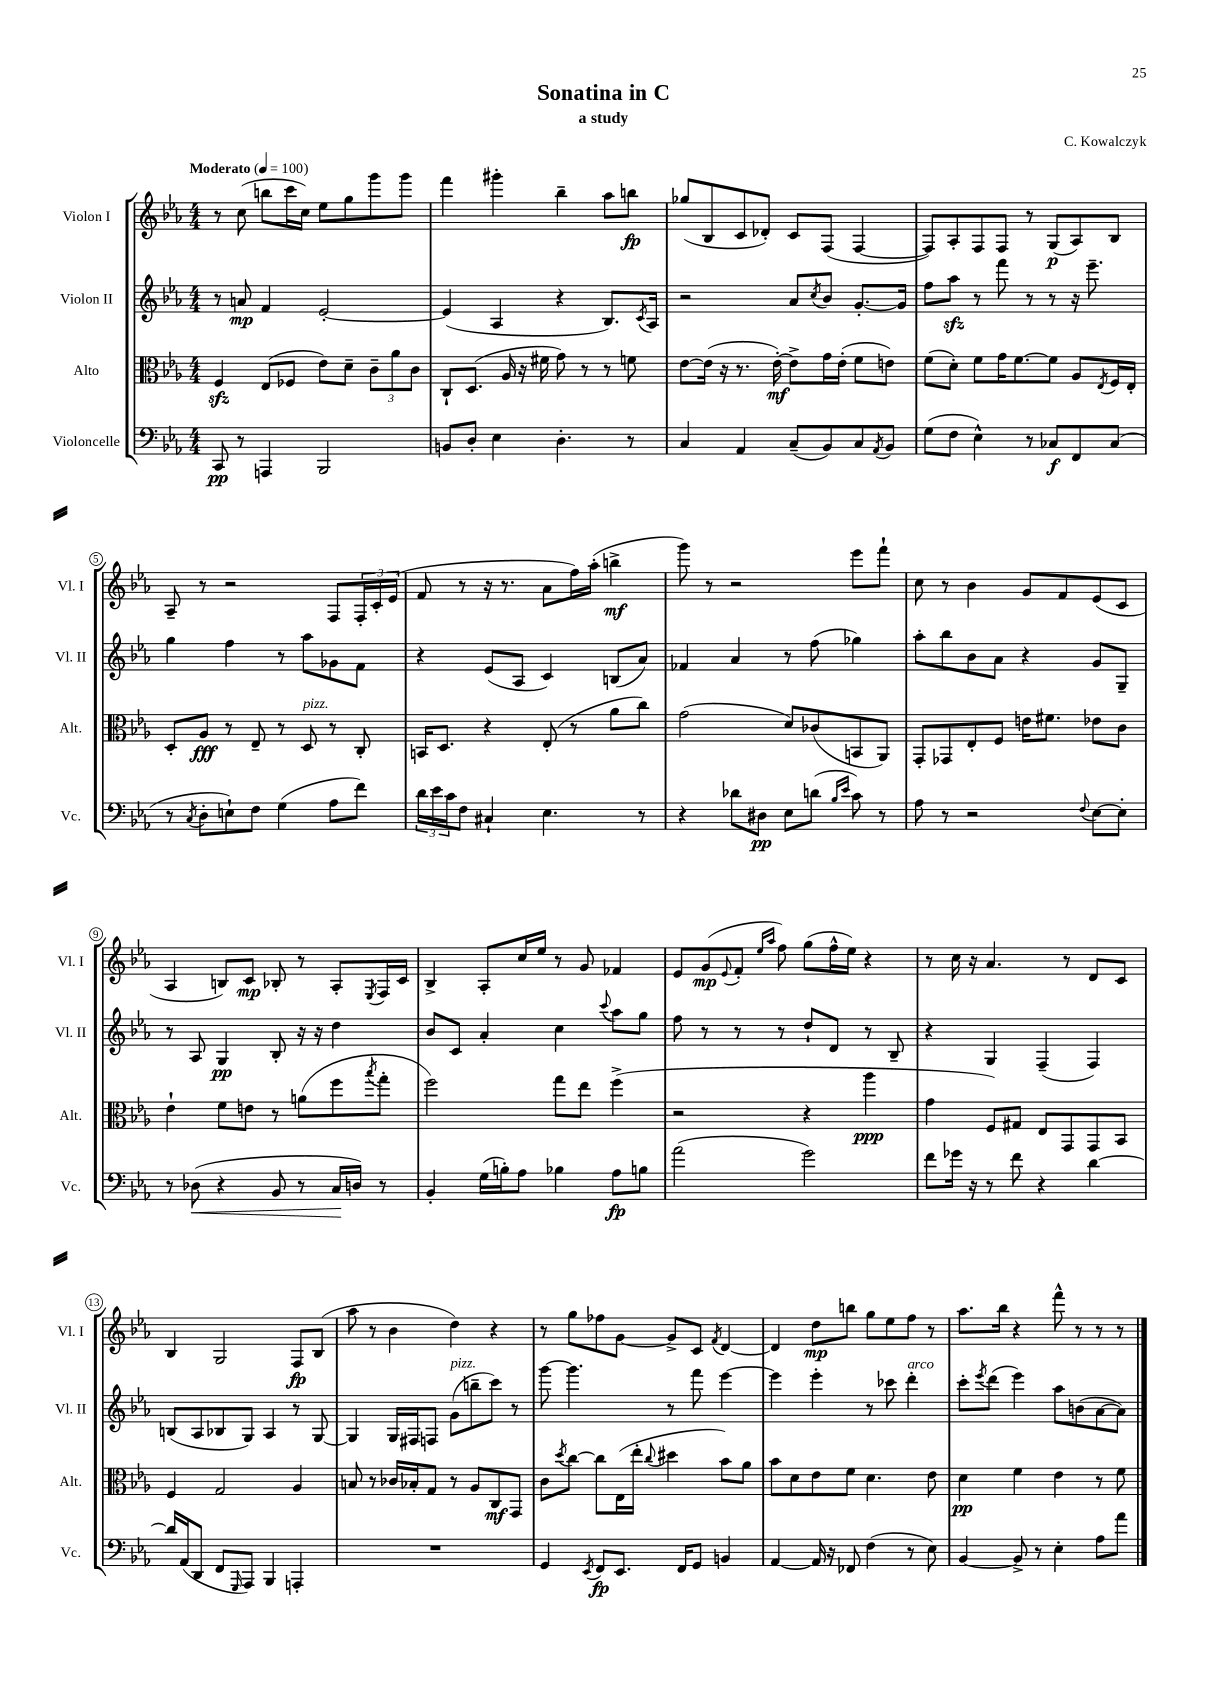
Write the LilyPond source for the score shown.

\header { title = "Sonatina in C" composer = "C. Kowalczyk" subtitle = "a study" }
<<
\new StaffGroup <<
\new Staff = "s0" \with { instrumentName = "Violon I" shortInstrumentName = "Vl. I" } {
    \clef treble \key ees \major \numericTimeSignature \time 4/4 \tempo "Moderato" 4 = 100
    r8 c''8( b''8 c'''16 c''16) ees''8 g''8 g'''8 g'''8 |
    f'''4 gis'''4-. bes''4-- aes''8 b''8\fp |
    ges''8( bes8 c'8 des'8-.) c'8 f8( f4~ |
    f8) aes8-. f8 f8 r8 g8\p( aes8) bes8 |
    aes8-- r8 r2 f8 \tuplet 3/2 { f16-. c'16-. ees'16( } |
    f'8 r8 r16 r8. aes'8 f''16) aes''16-.( b''4->\mf |
    g'''8) r8 r2 ees'''8 f'''8-! |
    c''8 r8 bes'4 g'8 f'8 ees'8( c'8 |
    aes4 b8) c'8\mp bes8-. r8 aes8-. \acciaccatura { ees8 } f16 c'16 |
    bes4-> aes8-. c''16 ees''16 r8 g'8 fes'4 |
    ees'8 g'8\mp( \appoggiatura { ees'8 } f'8-. \grace { ees''16 aes''16 } f''8) g''8( f''16-^ ees''16) r4 |
    r8 c''16 r16 aes'4. r8 d'8 c'8 |
    bes4 g2 f8\fp bes8( |
    aes''8 r8 bes'4 d''4) r4 |
    r8 g''8 fes''8 g'8~ g'8-> c'8 \acciaccatura { f'8 } d'4~ |
    d'4 d''8\mp b''8 g''8 ees''8 f''8 r8 |
    aes''8. bes''16 r4 f'''8-^ r8 r8 r8 \bar "|." |
}
\new Staff = "s1" \with { instrumentName = "Violon II" shortInstrumentName = "Vl. II" } {
    \clef treble \key ees \major \numericTimeSignature \time 4/4
    r8 a'8\mp f'4 ees'2~-. |
    ees'4( aes4 r4 bes8.) \acciaccatura { c'8 } aes16 |
    r2 aes'8 \acciaccatura { c''8 } bes'8 g'8.~-. g'16 |
    f''8 aes''8\sfz r8 f'''8 r8 r8 r16 ees'''8.-- |
    g''4 f''4 r8 aes''8 ges'8 f'8 |
    r4 ees'8( aes8 c'4) b8( aes'8) |
    fes'4 aes'4 r8 f''8( ges''4) |
    aes''8-. bes''8 bes'8 aes'8 r4 g'8 g8-- |
    r8 aes8 g4\pp bes8-. r16 r16 d''4 |
    bes'8 c'8 aes'4-. c''4 \appoggiatura { c'''8 } aes''8 g''8 |
    f''8 r8 r8 r8 d''8-! d'8 r8 bes8-- |
    r4 g4 f4--( f4) |
    b8( aes8 bes8 g8) aes4 r8 g8~ |
    g4 g16 fis16 f8 g'8^\markup { \italic "pizz." }( b''8-- c'''8) r8 |
    g'''8~ g'''4. r8 f'''8 ees'''4~ |
    ees'''4 ees'''4-. r8 ces'''8 d'''4-.^\markup { \italic "arco" } |
    c'''8-. \acciaccatura { ees'''8 } d'''8( ees'''4) aes''8 b'8( aes'8~ aes'8) \bar "|." |
}
\new Staff = "s2" \with { instrumentName = "Alto" shortInstrumentName = "Alt." } {
    \clef alto \key ees \major \numericTimeSignature \time 4/4
    f4\sfz ees8( fes8 ees'8) d'8-- \tuplet 3/2 { c'8-- aes'8 c'8 } |
    c8-! d8.( aes16 r16 fis'16 g'8) r8 r8 f'8 |
    ees'8~ ees'16( r16 r8. ees'16~-.\mf) ees'8-> g'16 ees'16-.( f'8 e'8) |
    f'8( d'8-.) f'8 g'16 f'8.~ f'8 aes8 \acciaccatura { ees8 } f16 ees16-. |
    d8-. aes8\fff r8 ees8-- r8 d8^\markup { \italic "pizz." } r8 c8-. |
    b,16 d8. r4 ees8-.( r8 aes'8 c''8) |
    g'2( d'8) ces'8( b,8 aes,8) |
    g,8-. ges,8 ees8-. f8 e'16 fis'8. ees'8 c'8 |
    ees'4-! f'8 e'8 r8 a'8( f''8 \acciaccatura { bes''8 } g''8-. |
    f''2) g''8 ees''8 f''4->( |
    r2 r4 aes''4\ppp |
    g'4 f8) gis8 ees8 g,8 g,8 bes,8 |
    f4 g2 aes4 |
    b8 r8 ces'16 bes16-. g8 r8 aes8 c8\mf g,8 |
    c'8 \acciaccatura { d''8 } c''8~ c''8 ees16( ees''16-. \appoggiatura { c''8 } dis''4 bes'8) aes'8 |
    bes'8 d'8 ees'8 f'8 d'4. ees'8 |
    d'4\pp f'4 ees'4 r8 f'8 \bar "|." |
}
\new Staff = "s3" \with { instrumentName = "Violoncelle" shortInstrumentName = "Vc." } {
    \clef bass \key ees \major \numericTimeSignature \time 4/4
    c,8\pp r8 a,,4 bes,,2 |
    b,8 d8-. ees4 d4.-. r8 |
    c4 aes,4 c8--( bes,8) c8 \acciaccatura { aes,8 } bes,8 |
    g8( f8 ees4-^) r8 ces8\f f,8 ces8( |
    r8 \acciaccatura { c8 } d8-. e8-!) f8 g4( aes8 f'8) |
    \tuplet 3/2 { d'16 ees'16 c'16 } f8 cis4-! ees4. r8 |
    r4 des'8 dis8\pp ees8 d'8( \grace { bes16 ees'16 } c'8) r8 |
    aes8 r8 r2 \appoggiatura { f8 } ees8~ ees8-. |
    r8 des8\<( r4 bes,8 r8 c16\! d16) r8 |
    bes,4-. g16( b16-.) aes8 bes4 aes8\fp b8 |
    aes'2( g'2) |
    f'8 ges'16 r16 r8 f'8 r4 d'4~ |
    d'16 aes,16( d,8 f,8 \grace { g,,16 } aes,,8) bes,,4 a,,4-. |
    R1 |
    g,4 \acciaccatura { ees,8 } f,8\fp ees,8. f,16 g,8 b,4 |
    aes,4~ aes,16 r16 fes,8 f4( r8 ees8) |
    bes,4~ bes,8-> r8 ees4-. aes8 aes'8 \bar "|." |
}
>>
>>
\layout { \context { \Score \override BarNumber.stencil = #(make-stencil-circler 0.1 0.3 ly:text-interface::print) } }
